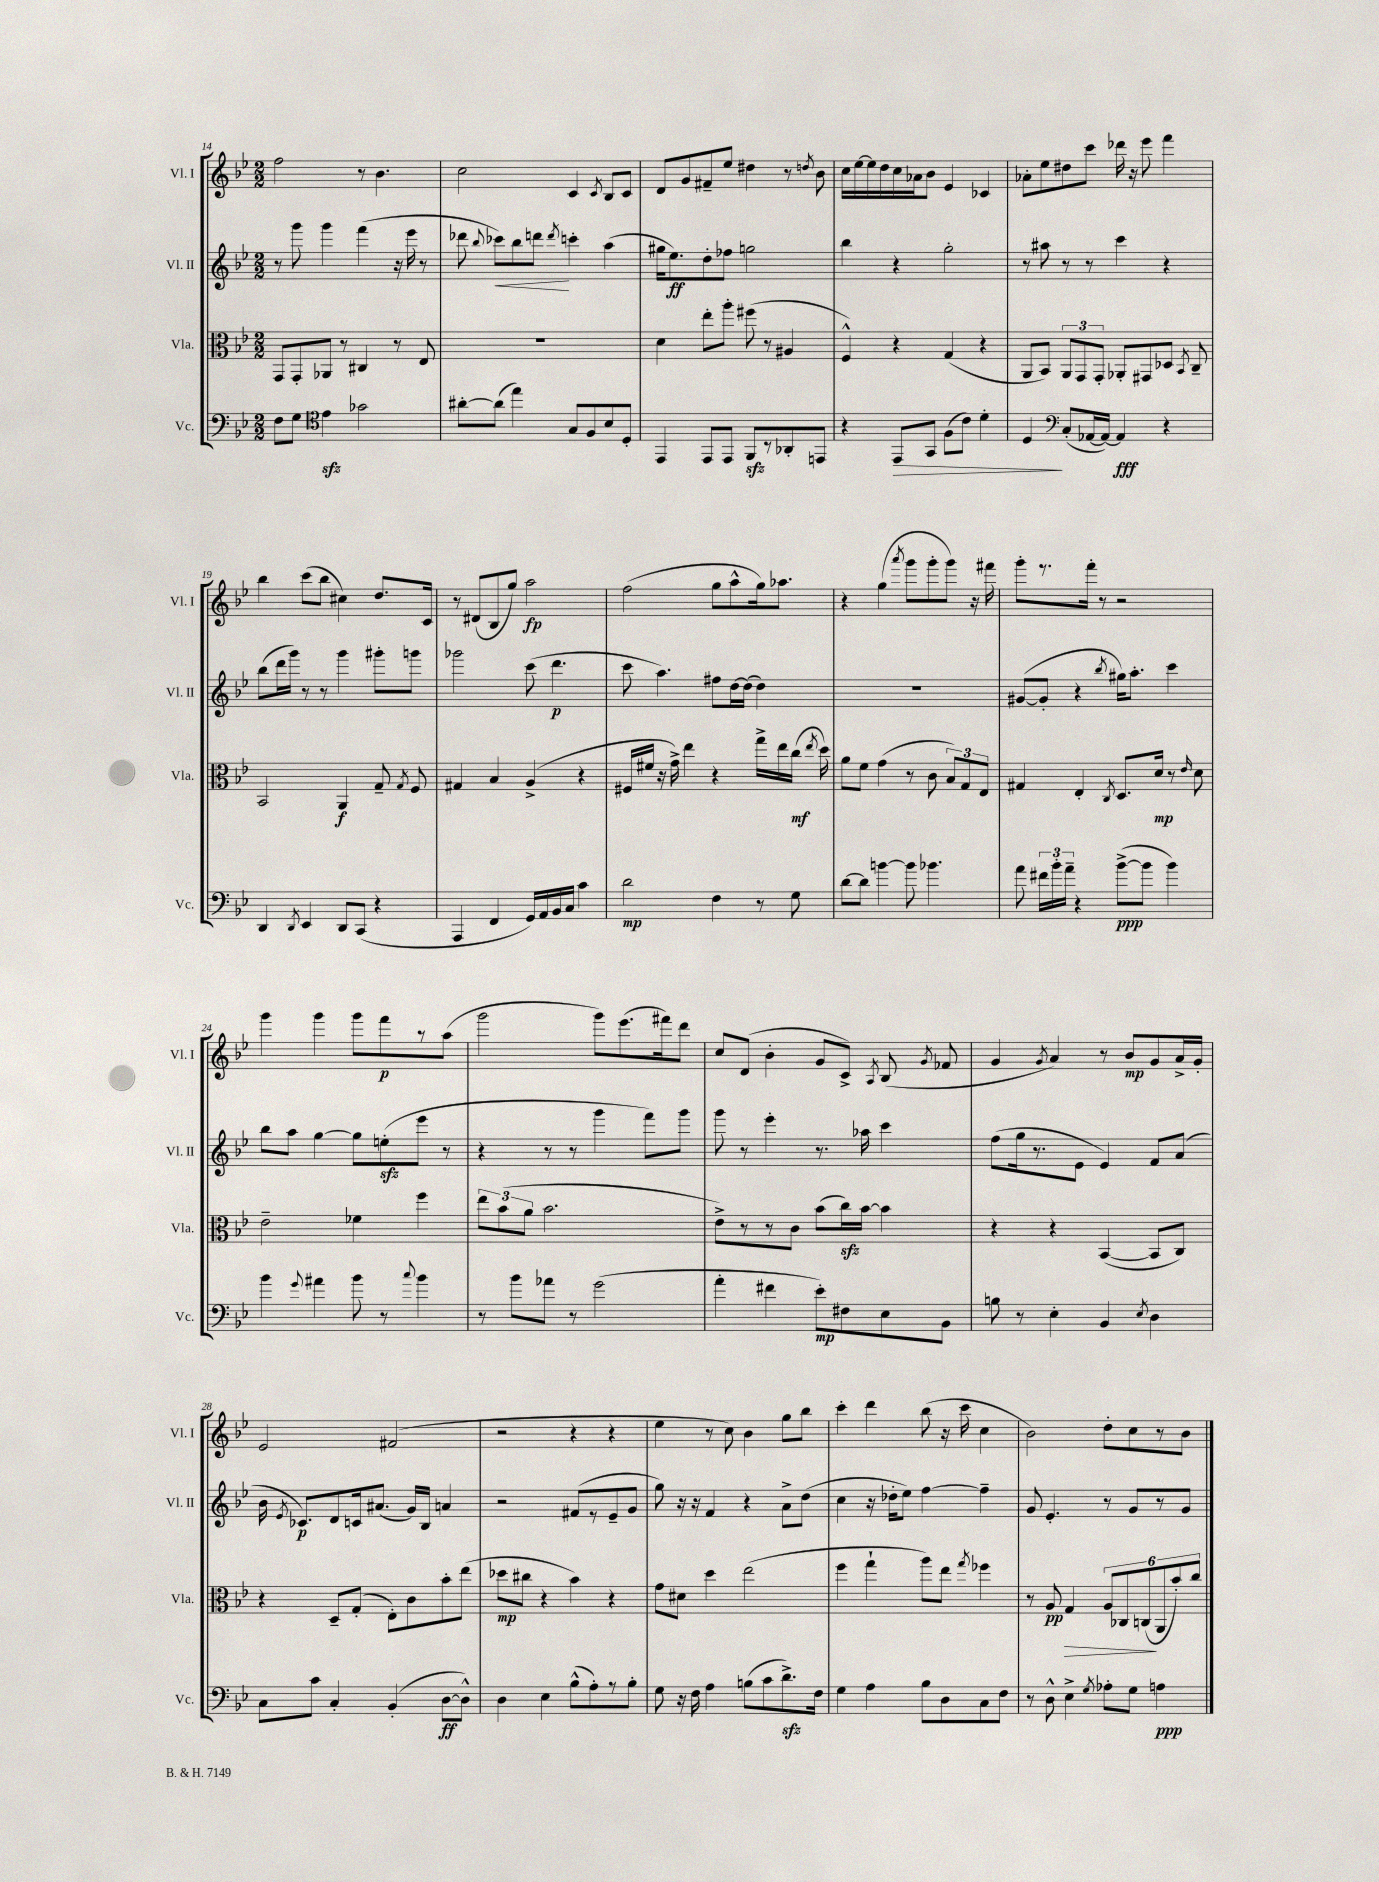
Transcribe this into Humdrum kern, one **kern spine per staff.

**kern	**kern	**kern	**kern
*staff4	*staff3	*staff2	*staff1
*clefF4	*clefC3	*clefG2	*clefG2
*k[b-e-]	*k[b-e-]	*k[b-e-]	*k[b-e-]
*M2/2	*M2/2	*M2/2	*M2/2
8F\L	8GG/L	8r	2ff\
8G\J	8GG'/	8ggg\	.
*clefC4	*	*	*
4e-\	8AA-/J	4ggg\	.
.	8r	.	.
2g-\	4C#/	(4fff\	8r
.	.	.	4.b-\
.	8r	16r	.
.	.	16eee-\	.
.	8E-/	8r	.
=	=	=	=
[8a#'\L	1r	8ddd-\	2cc\
.	.	8qqbb-/	.
(8a#\]J	.	8ccc-\L)	.
4ee-\)	.	8bb-\	.
.	.	8ddd\J	.
.	.	8qddd/	.
8G/L	.	4ccc'\	4c/
8F/	.	.	.
.	.	.	8qc/
8B-/	.	(4aa\	8B-/L
8D'/J	.	.	8c/J
=	=	=	=
4EE-/	4d\	16gg#\LK	8d/L
.	.	8.ee-\)	.
.	.	.	8g/
8EE-/L	8ee-'\L	8dd'\	8f#~/
8EE-/J	8aa'\J	8ff-\J	8ee-/J
8FF/L	(8ff#\	2gg\	4dd#\
8r	8r	.	.
8AA-'/	4A#/	.	8r
.	.	.	8qdd/
8EE/J	.	.	8b-\
=	=	=	=
4r	4F^^/)	4bb-\	16cc\LL
.	.	.	[16ee-\
.	.	.	16ee-\]
.	.	.	16dd\
8EE-/L	4r	4r	16cc\
.	.	.	16a-\J
8GG/J	.	.	8b-\J
(8F\L	(4G/	2gg'\	4e-/
8c\J)	.	.	.
4d'\	4r	.	4c-/
=	=	=	=
4D/	8AA/L	8r	8a-'\L
.	8BB-/J)	8aa#\	8ee-\
*clefF4	*	*	*
(8C'/L	12AA/L	8r	8dd#\
.	12GG/	.	.
[16AA-/L	.	8r	8ccc\J
.	12GG'/J	.	.
16AA-/_JJ)	.	.	.
4AA-/]	8AA-'/L	4ccc\	16ddd-\
.	.	.	16r
.	8GG#/	.	8eee-\
4r	8D-/J	4r	4fff\
.	8qBB-/	.	.
.	8C~/	.	.
=	=	=	=
4DD/	2BB-/	(8bb-\L	4bb-\
.	.	16ddd\L	.
.	.	16ggg\JJ)	.
8qDD/	.	.	.
4EE-/	.	8r	(8ccc\L
.	.	8r	8bb-\J
8DD/L	4AA/	4ggg\	4cc#\)
(8CC/J	.	.	.
4r	8G~/	8ggg#'\L	8.dd/L
.	8qG/	.	.
.	8F/	8ggg\J	.
.	.	.	16c/Jk
=	=	=	=
4AAA/	4G#/	2ggg-\	8r
.	.	.	(8d#/L
4FF/	4B-/	.	8B-/
.	.	.	8gg/J)
16GG/LL)	(4A^/	(8ccc\	2aa\
16AA/	.	.	.
16BB-/	.	4.ddd\	.
16C/JJ	.	.	.
4c\	4r	.	.
=	=	=	=
2d\	16F#/LL	8ccc\	(2ff\
.	16f#/JJ	.	.
.	16r	4.aa\)	.
.	16g^\)	.	.
.	4ee-\	.	.
4F\	4r	8ff#\L	8gg\L
.	.	[16dd\L	8aa^^\
.	.	(16dd\]JJ	.
8r	16gg^\LL	4dd\)	16gg\k)
.	16ee-\	.	8.aa-\J
8G\	(16cc\JJ	.	.
.	8qee-/	.	.
.	16dd\)	.	.
=	=	=	=
[8d\L	8a\L	1r	4r
8d\]J	8f\J	.	.
[4b\	(4g\	.	(4gg\
.	.	.	8qaaa/
8b\]	8r	.	8ggg\L
4.b-\	8c\	.	8ggg'\
.	12B-/L)	.	8ggg\J)
.	12G/	.	.
.	.	.	16r
.	12E-/J	.	.
.	.	.	16fff#\
=	=	=	=
8a\	4G#/	([8g#/L	8ggg'\L
24f#\LL	.	8g#'/]J	8.r
24b-'\	.	.	.
24a~\JJ	.	.	.
4r	4E-'/	4r	.
.	.	.	16fff'\Jk
.	.	.	8r
.	8qC/	8qbb-/	.
([8b-^\L	8.D/L	16gg#\LK)	2r
.	.	8.aa'\J	.
8b-\]J	.	.	.
.	16d/Jk	.	.
4b-\)	8r	4ccc\	.
.	16qqe-/	.	.
.	8d\	.	.
=	=	=	=
4b-\	2e-~\	8bb-\L	4ggg\
.	.	8aa\J	.
8qqg/	.	.	.
4a#\	.	[4gg\	4ggg\
8b-\	4f-\	8gg\]L	8ggg\L
8r	.	(8ee'\	8fff\
8qqcc/	.	.	.
4b-\	4ff\	8eee-\J	8r
.	.	8r	(8aa\J
=	=	=	=
8r	12ee-\L	4r	2ggg\
.	(12b-\	.	.
8b-\L	.	.	.
.	12a\J	.	.
8a-\J	2.b-\	8r	.
8r	.	8r	.
(2g\	.	4ggg\	8ggg\L)
.	.	.	(8.eee-\
.	.	8fff\L)	.
.	.	.	16fff#\k)
.	.	8ggg\J	8ddd\J
=	=	=	=
4a'\	8e-^\L)	8ggg\	8cc/L
.	8r	8r	(8d/J
4f#\	8r	4eee-'\	4b-'\
.	8c\J	.	.
8e-'\L)	(8b-\L	8.r	8g/L
8F#\	16cc\L)	.	8c^/J)
.	[16b-\JJ	16aa-\	.
.	.	.	8qA/
8E-\	4b-\]	4ccc\	(8B-/
.	.	.	8qg/
8BB-\J	.	.	8f-/
=	=	=	=
8B\	4r	(8ff\L	4g/
8r	.	16gg\k	.
.	.	8.r	.
.	.	.	8qg/
4E-'\	4r	.	4a/)
.	.	8e-\J	.
4BB-/	([4BB-/	4e-/)	8r
.	.	.	8b-/L
8qE-/	.	.	.
4D\	8BB-/]L	8f/L	8g/
.	8C/J)	(8a/J	16a^/L
.	.	.	16g'/JJ
=	=	=	=
8C\L	4r	16b-\	2e-/
.	.	8qe-/	.
.	.	8.c-/L)	.
8c\J	.	.	.
4C'/	8D~/L	8d/	.
.	(8G'/J	16c/k	.
.	.	(8.a#/J	.
(4BB-'/	8E-'\L)	.	(2f#/
.	8c\	16g/LL)	.
.	.	16B-/JJ	.
[8D\L	8b-'\	4a/	.
8D^^\]J)	(8ee-\J	.	.
=	=	=	=
4D\	8dd-\L	2r	2r
.	8cc#\J	.	.
4E-\	4r	.	.
(8B-^^\L	4b-\)	(8f#/L	4r
8A'\)	.	8r	.
8r	4r	8e-~/	4r
8B-'\J	.	8g/J	.
=	=	=	=
8G\	8g\L	8gg\)	4ee-\
16r	8d#\J	16r	.
16F\	.	16r	.
4A\	4dd\	4f/	8r
.	.	.	8cc\)
(8B\L	(2ee-\	4r	4b-\
8c\	.	.	.
8.d^\)	.	8a^\L	8gg\L
.	.	(8dd\J	8bb-\J
16F\Jk	.	.	.
=	=	=	=
4G\	4ff\	4cc\	4ccc'\
4A\	4gg`\	16r	4ddd\
.	.	16dd-'\LK	.
.	.	8ee-\J)	.
8B-\L	8aa\L)	[4ff\	(8bb-\
8D\	8ee-\J	.	16r
.	.	.	16ccc\
.	8qgg/	.	.
8C\	4ff-\	4ff~\]	4cc\
8F\J	.	.	.
=	=	=	=
8r	8r	8g/	2b-\)
8D^^\	8A/	4.e-'/	.
4E-^\	4G/	.	.
8qG/	.	.	.
8A-'\L	12A/L	8r	8dd'\L
.	12C-/	.	.
8G\J	.	8g/L	8cc\
.	(12C/	.	.
4A\	12AA/	8r	8r
.	12b-'/)	.	.
.	.	8g/J	8b-\J
.	12cc/J	.	.
==	==	==	==
*-	*-	*-	*-
